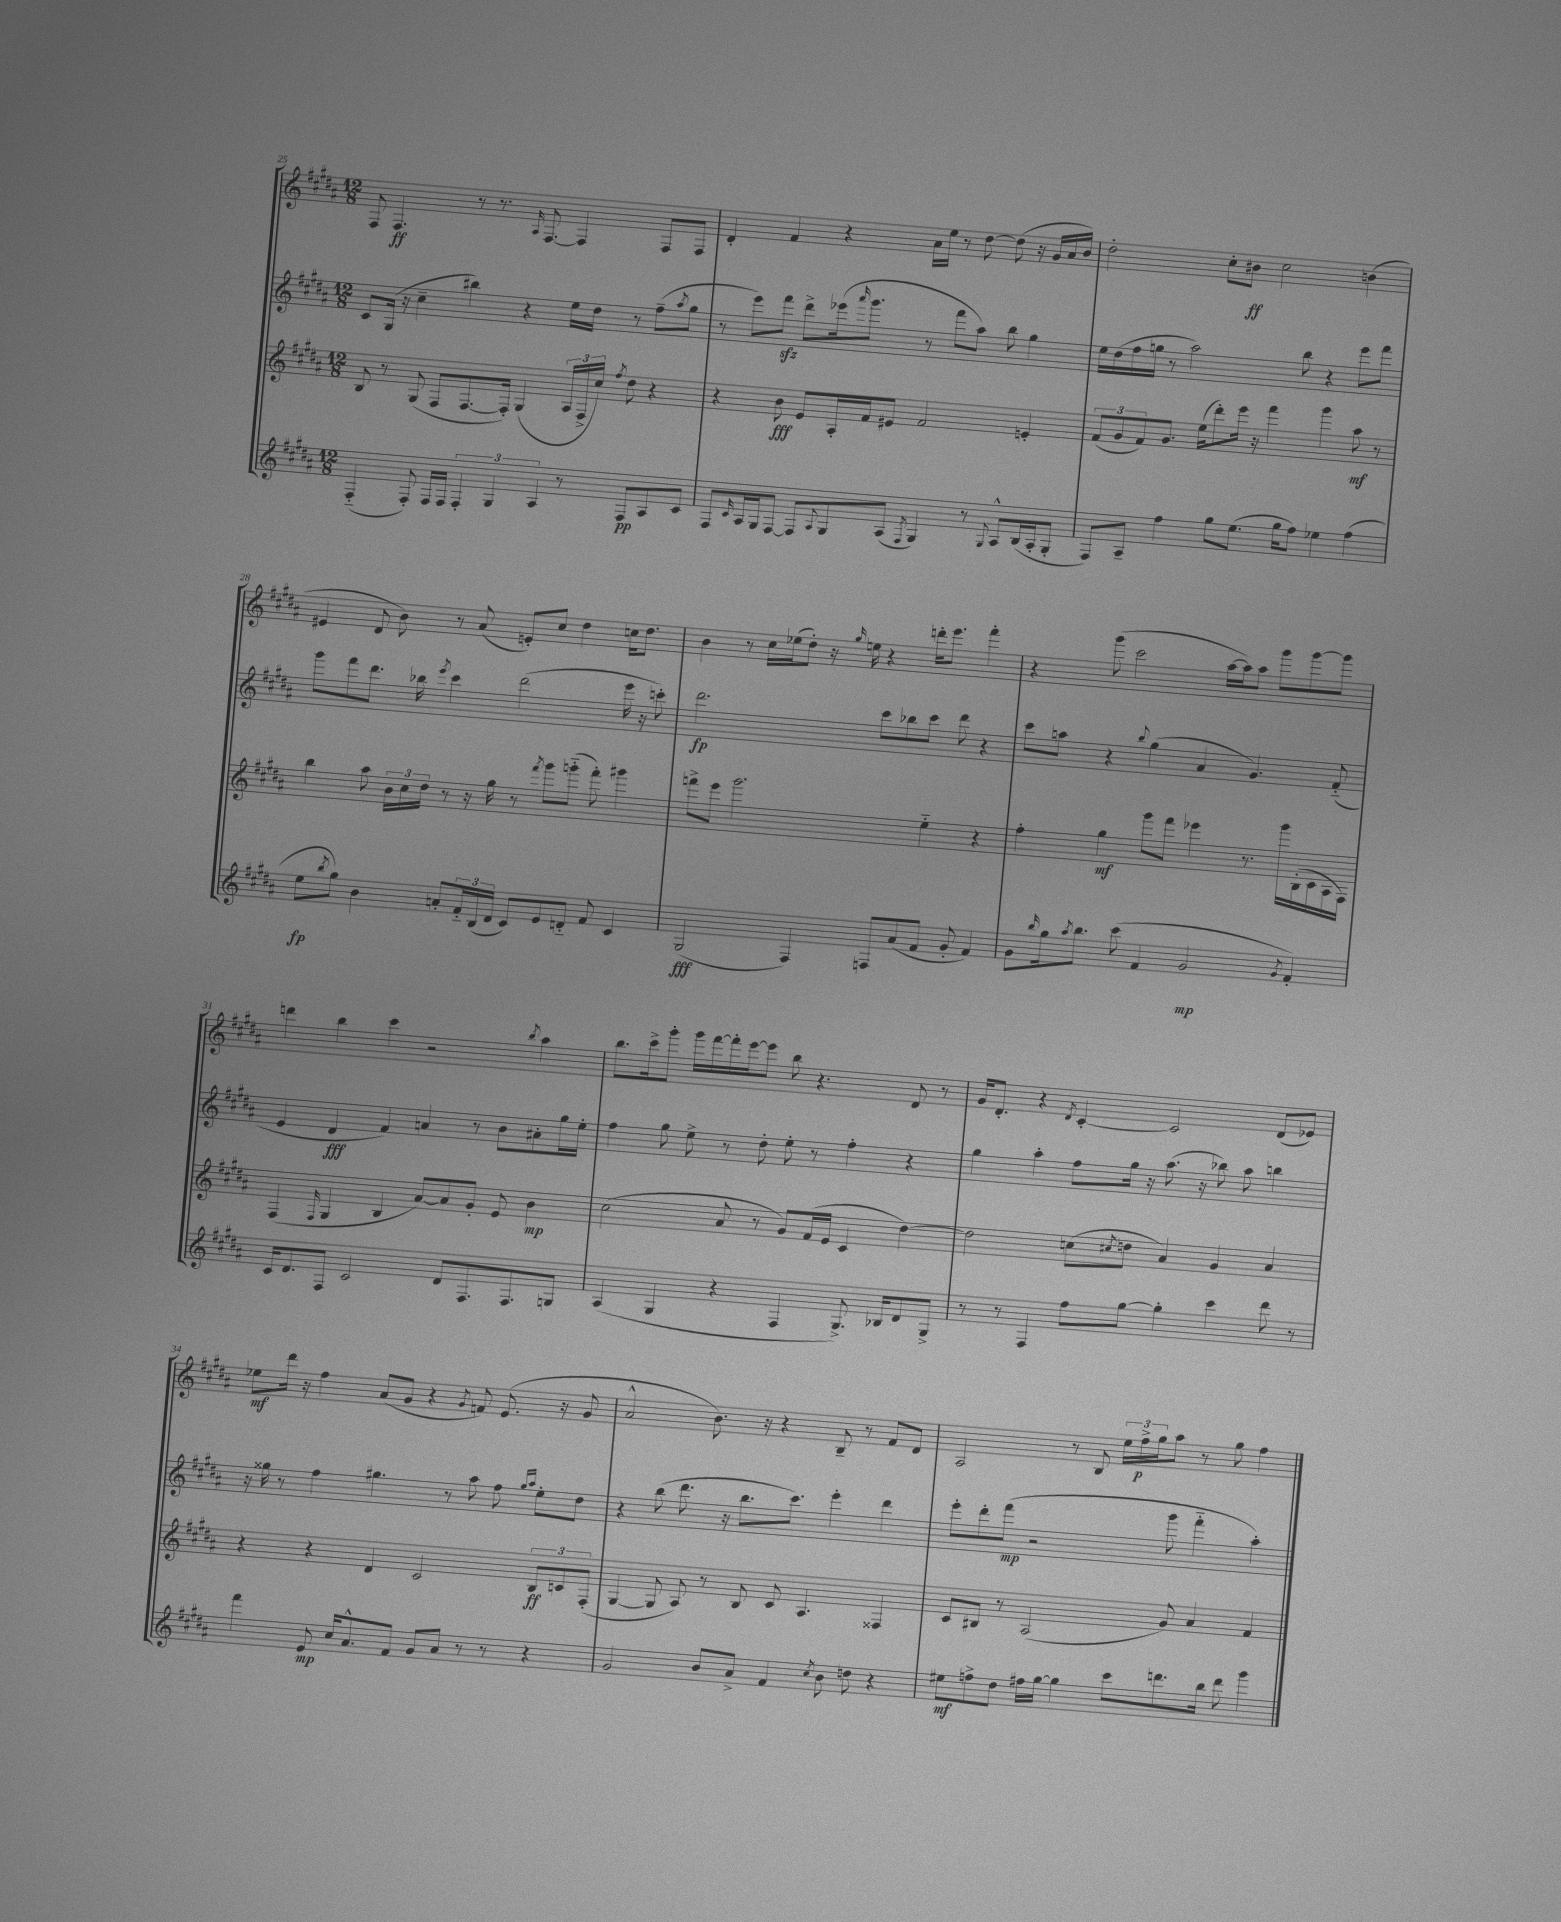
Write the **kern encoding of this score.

**kern	**kern	**kern	**kern
*staff4	*staff3	*staff2	*staff1
*clefG2	*clefG2	*clefG2	*clefG2
*k[f#c#g#d#a#]	*k[f#c#g#d#a#]	*k[f#c#g#d#a#]	*k[f#c#g#d#a#]
*M12/8	*M12/8	*M12/8	*M12/8
(4F#'~	8B	8c#	8F#
.	8r	(16G#	4.F#
.	.	16r	.
8F#')	(8G#	4cc#~	.
16F#	8F#	.	.
16F#	.	.	.
6F#'	[8.F#	4bb#)	8r
.	.	.	8.r
6G#	.	.	.
.	16F#'])	.	.
.	(4G#	4r	.
.	.	.	16qqA#
.	.	.	[8.F#
6A#	.	.	.
8r	24A#	16ee	4F#]
.	24F#^	.	.
.	.	16dd#	.
.	24cc#)	.	.
.	8qff#	.	.
8F#	8dd#	8r	.
8A#	4r	(8ff#~	8F#
.	.	8qaa#	.
8c#	.	8gg#	8F#
=	=	=	=
8F#	4r	8r	4d#'
16qqc#	.	.	.
16A#	.	8eee)	.
16G#	.	.	.
[8F#	8b	8fff#	4f#
8F#]	8e	8ddd#^	.
8qqA#	.	.	.
8G#	16A#'	(16eee-	4r
.	.	16qqaaa#	.
.	16f#	8.ggg#	.
(8A#	8e#	.	.
8qF#	.	.	.
4G#)	2f#	8r	16a#
.	.	.	16ee
.	.	8fff#	8r
8r	.	8aa#)	[8dd#
8qqG#	.	.	.
8A#^^	.	8bb	(8dd#]
(16B	4e'	4gg#	16r
16A#'	.	.	16g#
8G#'	.	.	16a#
.	.	.	16b)
=	=	=	=
8F#)	(12f#	16ee	2dd#'
.	.	(16dd#	.
.	12g#	.	.
8A#~	.	16ff#	.
.	12f#)	.	.
.	.	16gg	.
4ff#	8.g#	8r	.
.	.	2aa#)	.
.	(16ee	.	.
8gg#	8ddd#')	.	8cc#'
(8.ee	16eee	.	8b#
.	16r	.	.
.	4fff#	.	2cc#
16gg#	.	.	.
8ff#)	.	8bb	.
4ee-	4ggg#	4r	.
(4ff#	8aa#	8eee	(4b
.	8r	8fff#	.
=	=	=	=
8ee	4bb	8ggg#	4e#
8qbb	.	.	.
8gg#)	.	8fff#	.
4b	8aa#	8.ddd#	8d#
.	24b	.	8b)
.	24cc#	.	.
.	.	16bb-	.
.	24dd#	.	.
.	.	8qeee	.
8a'	8r	4ccc#	8r
24f#'~	16r	.	(8a#
(24B	.	.	.
.	16gg#	.	.
24d#	.	.	.
8c#)	8r	(2ddd#	8e')
.	8qfff#	.	.
8e	8ggg#	.	8cc#
8d'~	(8ggg'~	.	4dd#
8f#	8fff#')	.	.
4c#	4ggg#	16eee	16cc
.	.	16r	8.dd#
.	.	8ccc')	.
=	=	=	=
(2G#	8fff^	2.ddd#	4b
.	8eee	.	.
.	2.ggg#	.	8r
.	.	.	16cc#
.	.	.	(16ee-
4F#)	.	.	8dd#')
.	.	.	16r
.	.	.	16qqgg#
.	.	.	16ee
8F	.	8ccc#	4r
(8a#	.	8bb-	.
8f#	4ee'~	8ccc#	16ddd'
.	.	.	8.eee
8g#'	.	8ddd#	.
4f#)	4r	4r	4fff#'
=	=	=	=
8g#	4ff#'	8ccc#	4r
16qqbb	.	.	.
16gg#	.	8aa	.
8qaa#	.	.	.
8.bb	.	.	.
.	4gg#	4r	(8ggg#
(8ccc#	.	.	2ccc#
.	.	8qqbb	.
4f#	8ggg#	(4gg#	.
.	8fff#	.	.
2g#	4eee-	4a#	.
.	.	.	[16aa#
.	.	.	16aa#])
.	8.r	4.g#)	8aa#
.	.	.	8ggg#
.	16ggg#	.	.
8qg#	.	.	.
4f#')	(16B'	.	[8ggg#
.	16c#	.	.
.	16A#	(8f#'~	8ggg#]
.	16F#)	.	.
=	=	=	=
16c#	(4F#	4e	4ddd
8.d#	.	.	.
.	16qqF#	.	.
8F#	4G#	4d#	4bb
2c#	.	.	.
.	4B	4f#)	4ccc#
.	[8a#)	4a	2r
8d#	8a#]	.	.
8.F#	8g#'	8r	.
.	8e	8b	.
8.F#	.	.	.
.	.	.	8qbb
.	4b	8a#'	4aa#
8G	.	16gg#	.
.	.	16ee'	.
=	=	=	=
(4A#	(2cc#	4ff#	8.bb
.	.	.	16ccc#^
4G#	.	8gg#	8ggg#'
.	.	8ee^	16ggg#
.	.	.	[16fff#
4r	8a#	8r	16fff#']
.	.	.	[16eee
.	8r	8dd#'	8eee]
4F#	8g#)	8ee'	8bb
.	(16f#	8r	4.r
.	16e	.	.
8.G#^)	4c#	4ff#'	.
16B-	.	.	.
8d#	[4dd#)	4r	8d#
8G#^	.	.	8r
=	=	=	=
8r	2dd#]	4gg#	16g#
.	.	.	8.d#'
8r	.	.	.
4F#	.	4aa#'	4r
.	.	.	8qd#
8ff#	(8cc	8ff#	[4c#'
.	8qcc#	.	.
[8gg#	8dd	16gg#	.
.	.	16r	.
4gg#']	4a#)	(8.aa#	2c#]
.	.	16r	.
4ccc#	4g#	8bb-)	.
.	.	8aa#	.
8ddd#	4a#	4bb	(8d#
8r	.	.	8e-)
=	=	=	=
4fff#	4r	16r	8ee-
.	.	16gg##	.
.	.	8r	16ddd#
.	.	.	16r
8e	4r	4ff#	4ff#
16cc#	.	.	.
8.a#^^	.	.	.
.	4d#	4.gg#	(8a#
8f#	.	.	8g#
8g#	2c#	.	4r
8a#	.	8r	.
.	.	.	8qg#
8r	.	8aa#	8f)
8r	.	8ff#	(8.e
.	.	16qqgg#	.
.	.	16qqaa#	.
4r	12B	8ee'	.
.	.	.	16r
.	12c	.	.
.	.	8dd#	8g#
.	(12F#'	.	.
=	=	=	=
2g#	[4G#	4r	2a#^^
.	8G#]	(8bb	.
.	8A#)	8.ddd#	.
8b	8r	.	8.b)
.	.	16r	.
8a#^	8B	8.bb	.
.	.	.	16r
4f#	8c#	.	4r
.	.	8.ccc#)	.
.	4.A#	.	.
8qcc#	.	.	.
8b	.	4eee'	8B~
8dd	.	.	8r
4r	4F##	4ddd#	8f#
.	.	.	8d#
=	=	=	=
8ee#	8c#	8eee'	2A#
8ff^	8B#	8ddd#'	.
8dd#	8r	(8fff#	.
16ff#	(2A#	2r	.
[16gg#	.	.	.
4gg#]	.	.	8r
.	.	.	8B
8ccc#	.	.	24ee
.	.	.	24ff#^
.	.	.	24gg#
8.ddd	8g#)	8ggg#	8aa#
.	4a#	4fff#'~	8r
16bb	.	.	.
8ddd	.	.	8gg#
4ggg#	4f#	4aa#')	4ff#
==	==	==	==
*-	*-	*-	*-
